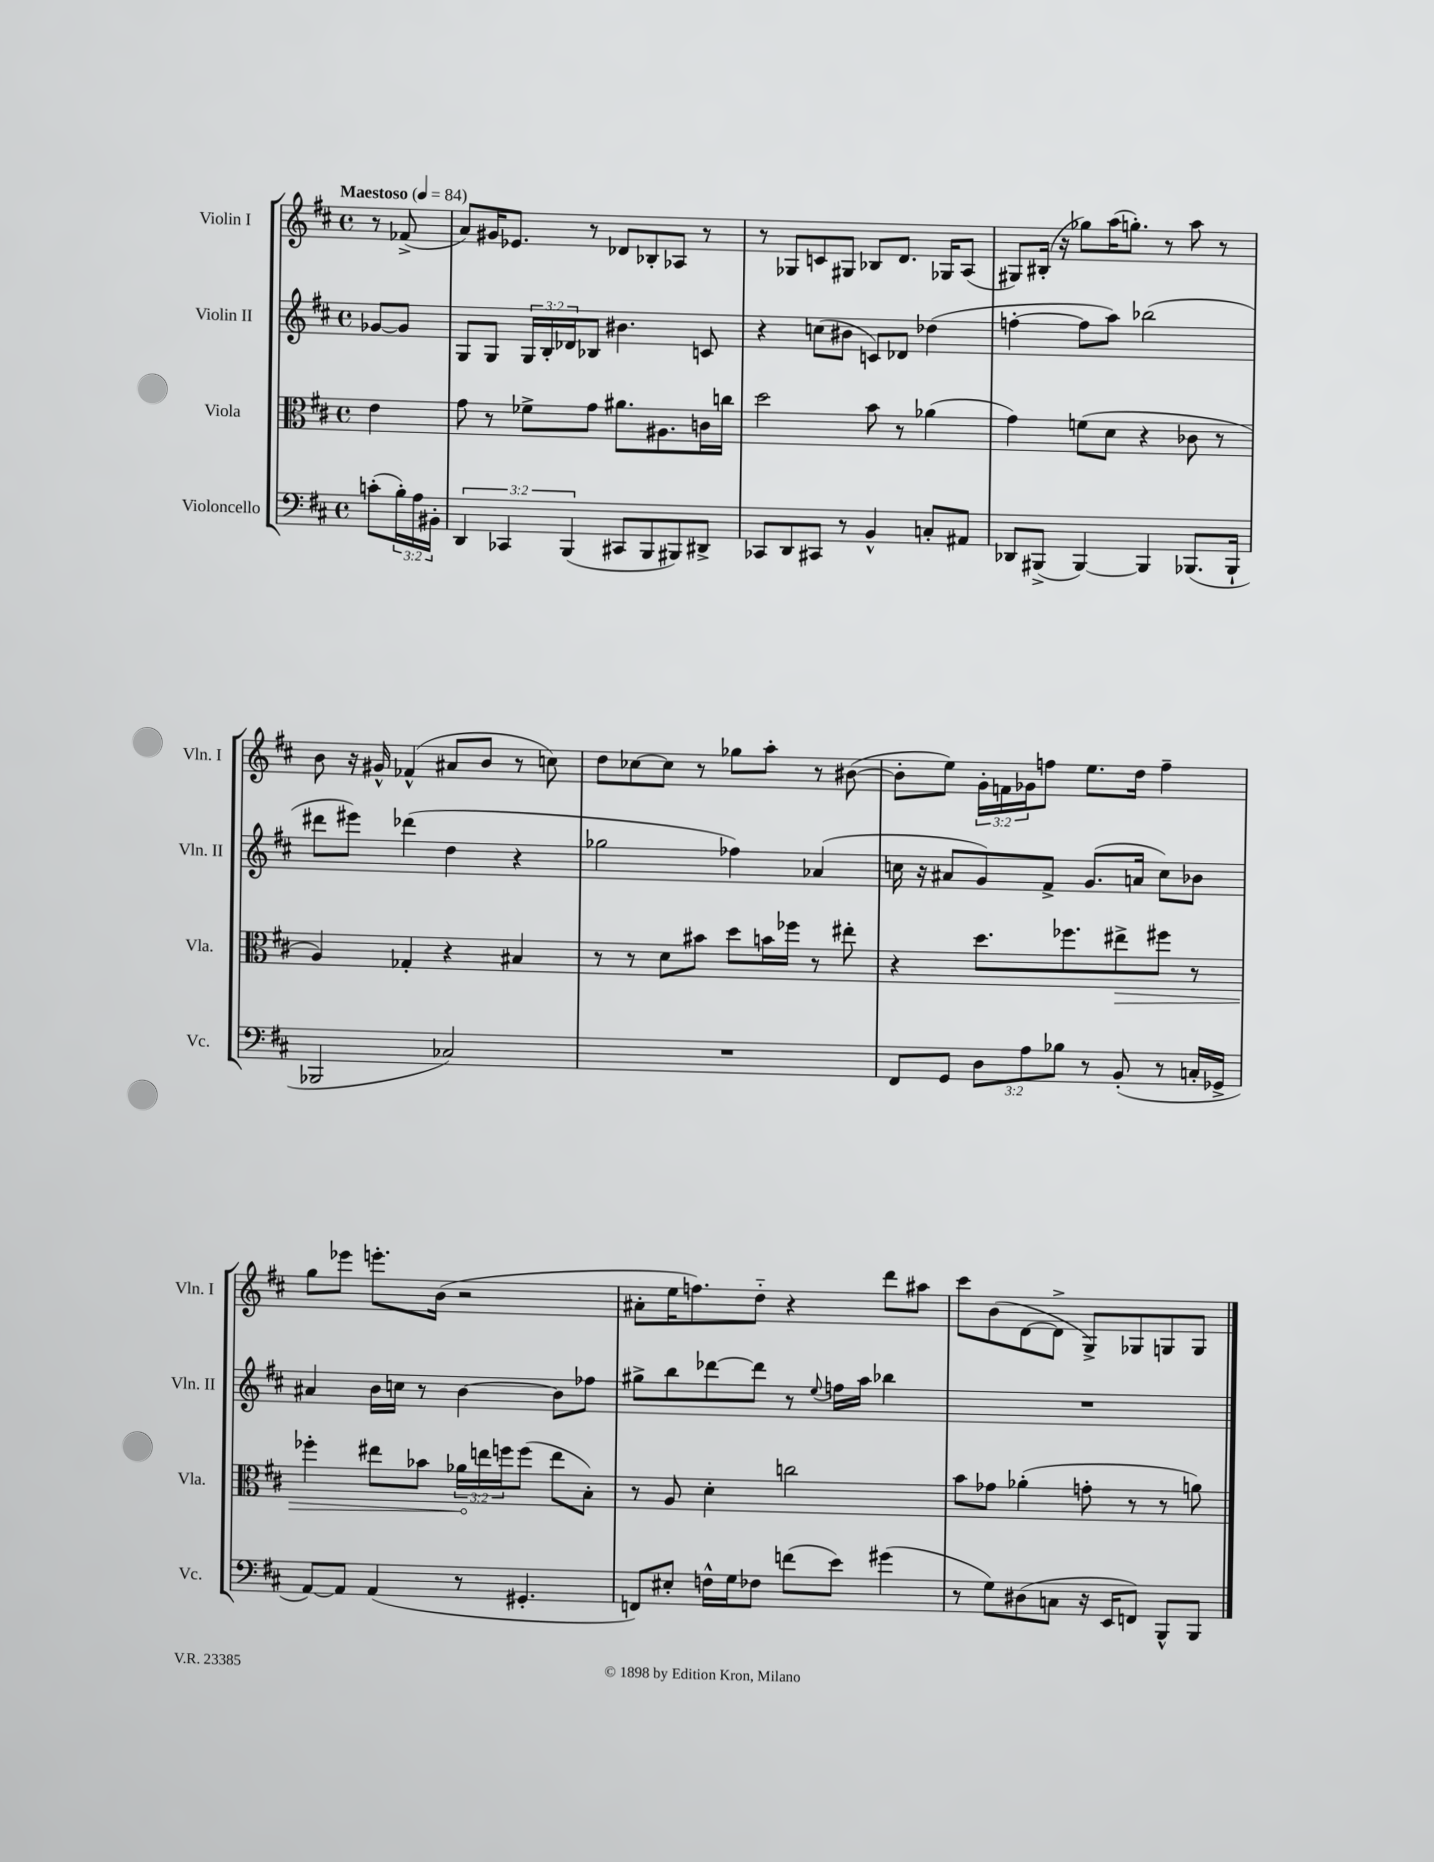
<<
\new StaffGroup <<
\new Staff = "s0" \with { instrumentName = "Violin I" shortInstrumentName = "Vln. I" } {
    \clef treble \key d \major \defaultTimeSignature \time 4/4 \override Staff.TupletNumber.text = #tuplet-number::calc-fraction-text \partial 4 \tempo "Maestoso" 4 = 84
    r8 fes'8->( |
    a'8) gis'16 ees'8. r8 des'8 bes8-. aes8 r8 |
    r8 ges8 c'8 gis8 bes8 d'8. ges16 a8( |
    gis8) bis16-.( r16 ges''8) a''16( g''8.-.) r8 a''8 r8 |
    b'8 r16 gis'16-^ fes'4-^( ais'8 b'8 r8 c''8) |
    d''8 ces''8~ ces''8 r8 ges''8 a''8-. r8 bis'8~( |
    bis'8-. e''8) \tuplet 3/2 { g'16-. f'16 ges'16 } f''8 e''8. d''16 f''4-- |
    g''8 ees'''8 e'''8.-. b'16( r2 |
    ais'8-. e''16 f''8.) d''8-_ r4 d'''8 ais''8 |
    cis'''8 b'8( d'8~ d'8-> g8->) ges8 g8 g8 \bar "|." |
}
\new Staff = "s1" \with { instrumentName = "Violin II" shortInstrumentName = "Vln. II" } {
    \clef treble \key d \major \defaultTimeSignature \time 4/4 \override Staff.TupletNumber.text = #tuplet-number::calc-fraction-text \partial 4
    ges'8~ ges'8 |
    g8 g8 \tuplet 3/2 { g16 b16-. des'16 } bes8 bis'4. c'8 |
    r4 c''8( bis'8 c'8) des'8 des''4( |
    f''4~-. f''8 a''8) bes''2( |
    dis'''8 eis'''8) des'''4( d''4 r4 |
    ges''2 fes''4) aes'4( |
    c''16 r16 ais'8 g'8) fis'8-> g'8.( a'16 c''8) bes'8 |
    ais'4 b'16 c''16 r8 b'4~ b'8 fes''8 |
    gis''8-> b''8 des'''8~ des'''8 r8 \appoggiatura { e''8 } f''16 a''16 bes''4 |
    R1 \bar "|." |
}
\new Staff = "s2" \with { instrumentName = "Viola" shortInstrumentName = "Vla." } {
    \clef alto \key d \major \defaultTimeSignature \time 4/4 \override Staff.TupletNumber.text = #tuplet-number::calc-fraction-text \partial 4
    e'4 |
    g'8 r8 fes'8-> g'8 ais'8. ais8. c'16 c''16 |
    d''2 b'8 r8 aes'4( |
    g'4) f'8( d'8 r4 ces'8 r8 |
    a4) ges4-. r4 bis4 |
    r8 r8 d'8 bis'8 d''8 b'16 fes''16 r8 eis''8-. |
    r4 d''8. fes''8. \once \override Hairpin.circled-tip = ##t eis''8->\> fis''8 r8 |
    fes''4-. eis''8 bes'8 \tuplet 3/2 { aes'16\! e''16 f''16 } f''8( e''8 b8-.) |
    r8 a8 d'4-. c''2 |
    b'8 ges'8 aes'4-.( g'8-. r8 r8 a'8) \bar "|." |
}
\new Staff = "s3" \with { instrumentName = "Violoncello" shortInstrumentName = "Vc." } {
    \clef bass \key d \major \defaultTimeSignature \time 4/4 \override Staff.TupletNumber.text = #tuplet-number::calc-fraction-text \partial 4
    c'8-.( \tuplet 3/2 { b16-.) a16 bis,16-. } |
    \tuplet 3/2 { d,4 ces,4 b,,4( } cis,8 b,,8 bis,,8) dis,8-> |
    ces,8 d,8 cis,8 r8 b,4-^ c8-. ais,8 |
    des,8 bis,,8->( bis,,4~) bis,,4 bes,,8.( bes,,16-! |
    bes,,2 ces2) |
    R1 |
    fis,8 g,8 \tuplet 3/2 { d8 a8 bes8 } r8 b,8-.( r8 c16-. ges,16-> |
    a,8~) a,8 a,4( r8 gis,4.-. |
    f,8) eis8-. f16-^ g16 fes8 f'8( e'8) gis'4( |
    r8 g8) dis8( c8 r16 e,16 f,8) b,,8-^ b,,8 \bar "|." |
}
>>
>>
\layout { \context { \Score \remove "Bar_number_engraver" } }
